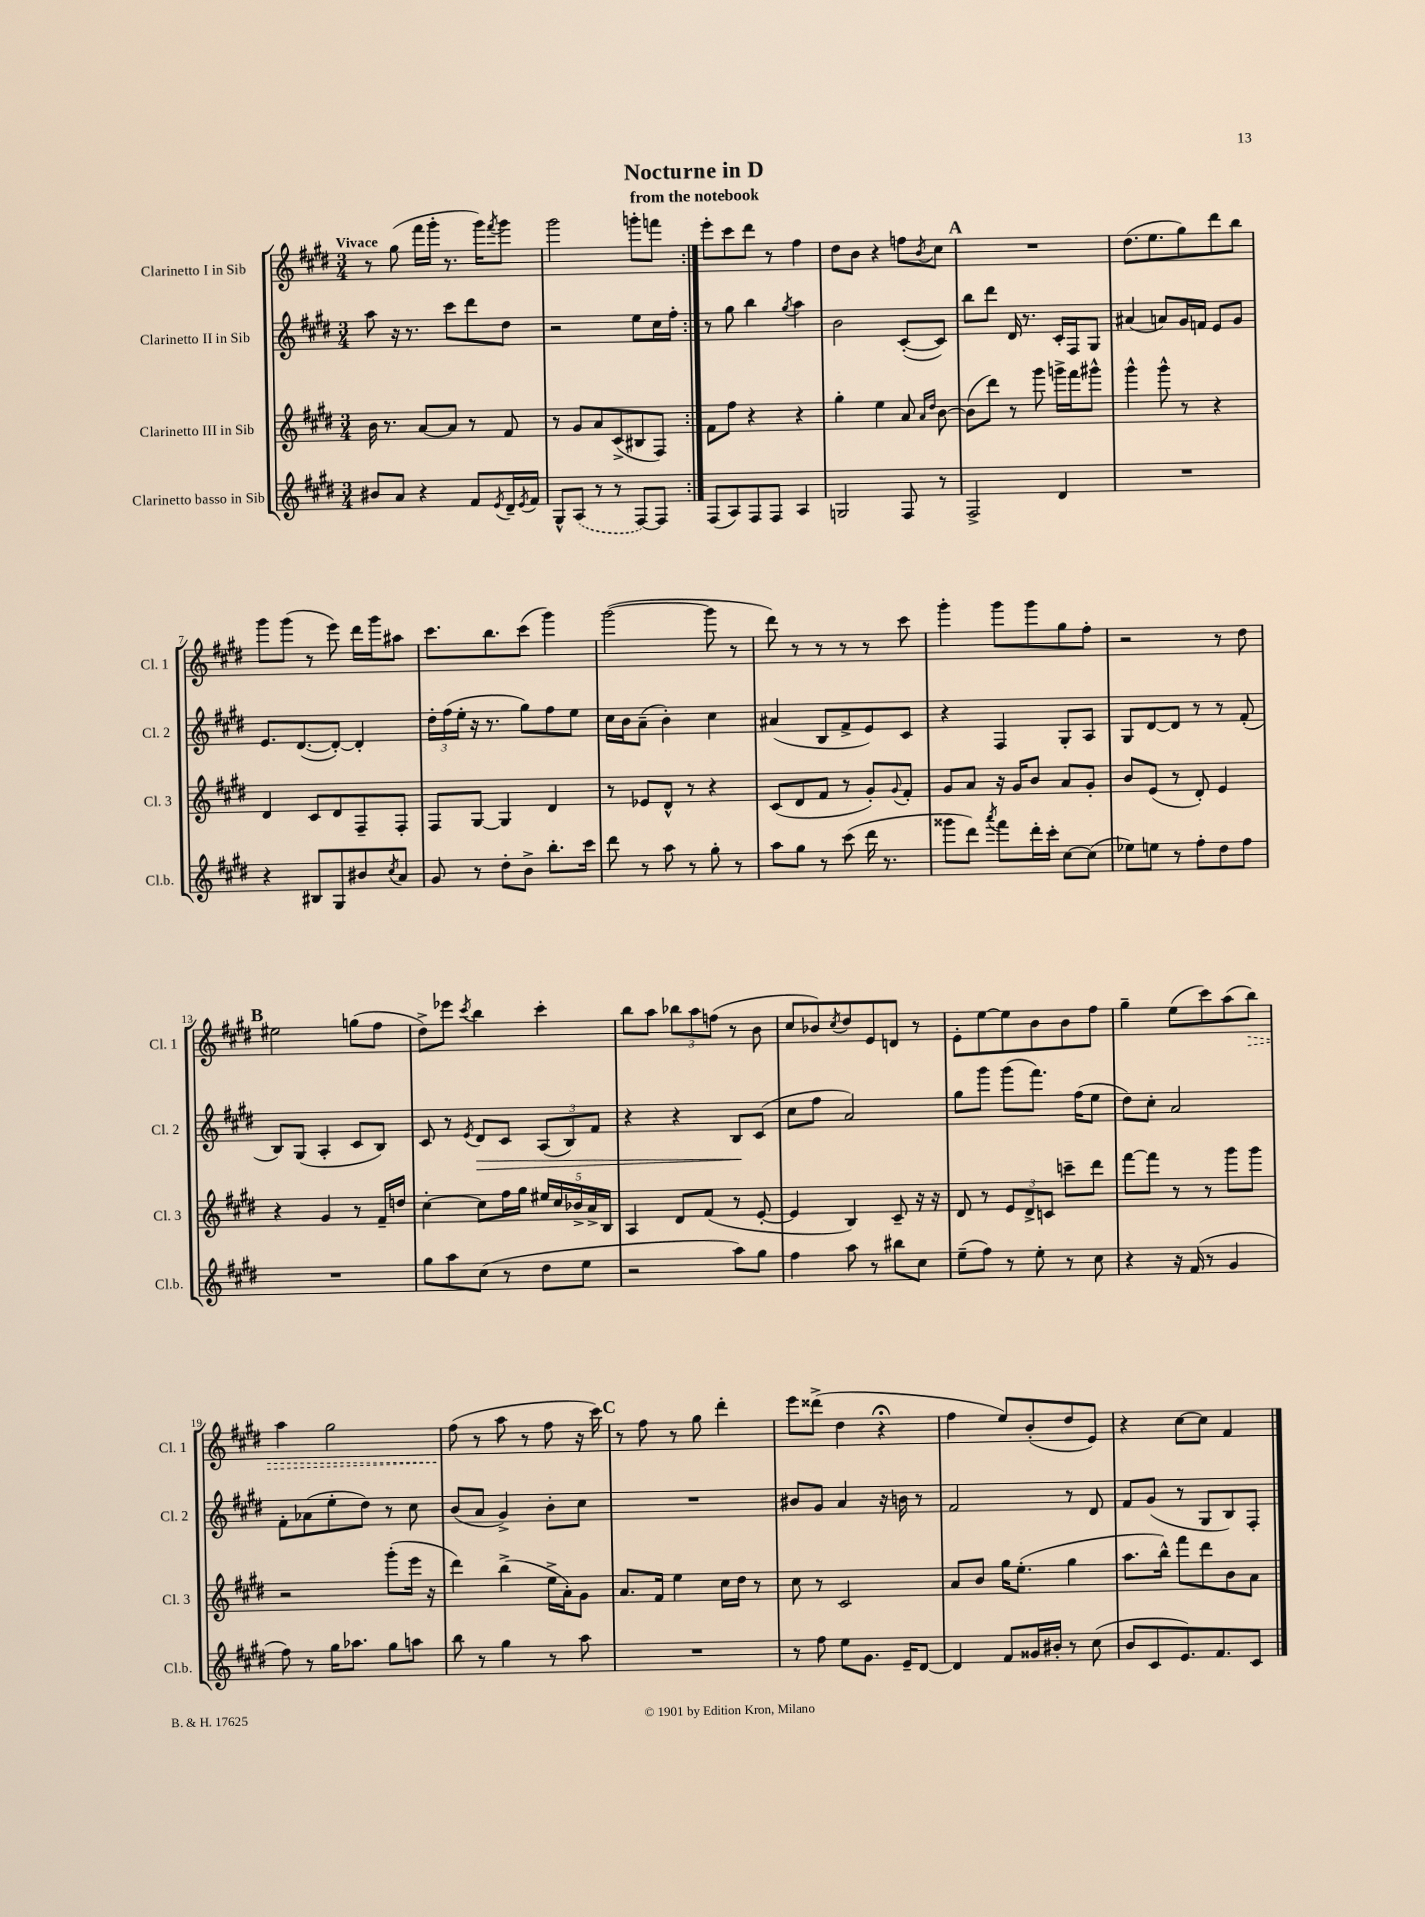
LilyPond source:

\header { title = "Nocturne in D" subtitle = "from the notebook" }
<<
\new StaffGroup <<
\new Staff = "s0" \with { instrumentName = "Clarinetto I in Sib" shortInstrumentName = "Cl. 1" } {
    \clef treble \key e \major \numericTimeSignature \time 3/4 \tempo "Vivace"
    \repeat volta 2 { r8 gis''8( fis'''16 gis'''16-. r8. gis'''16) \acciaccatura { fis'''8 } gis'''8 |
    gis'''2 g'''8-. f'''8 | }
    e'''8-. cis'''8 dis'''8 r8 fis''4 |
    dis''8 b'8 r4 f''8 \acciaccatura { b'8 } cis''8 |
    \mark \markup { \bold "A" } R2. |
    dis''8.( e''8. gis''8) dis'''8 b''8 |
    gis'''8 gis'''8( r8 e'''8) dis'''16 gis'''16 ais''8 |
    cis'''8. b''8. cis'''8( gis'''4) |
    gis'''2~( gis'''8 r8 |
    dis'''8) r8 r8 r8 r8 cis'''8 |
    gis'''4-. gis'''8 gis'''8 gis''8 fis''8-. |
    r2 r8 dis''8 |
    \mark \markup { \bold "B" } eis''2 g''8( fis''8 |
    dis''8->) ees'''8 \acciaccatura { cis'''8 } b''4 cis'''4-. |
    b''8 a''8 \tuplet 3/2 { bes''8 a''8 f''8( } r8 b'8 |
    cis''8 bes'8) \acciaccatura { cis''8 } dis''8 e'8 d'8 r8 |
    e'8-. e''8~ e''8 b'8 b'8 fis''8 |
    gis''4-- e''8( cis'''8) a''8( \once \override Hairpin.style = #'dashed-line b''8\>) |
    a''4 gis''2 |
    fis''8\!( r8 a''8 r8 fis''8 r16 cis'''16) |
    \mark \markup { \bold "C" } r8 fis''8 r8 gis''8 dis'''4-. |
    e'''8 disis'''8->( dis''4 r4\fermata |
    fis''4 e''8) b'8-.( dis''8 e'8) |
    r4 cis''8~ cis''8 fis'4 \bar "|." |
}
\new Staff = "s1" \with { instrumentName = "Clarinetto II in Sib" shortInstrumentName = "Cl. 2" } {
    \clef treble \key e \major \numericTimeSignature \time 3/4
    \repeat volta 2 { a''8 r16 r8. cis'''8 dis'''8 dis''8 |
    r2 e''8 cis''16 fis''16-. | }
    r8 gis''8 b''4 \acciaccatura { gis''8 } a''4 |
    b'2 cis'8~-.( cis'8) |
    \mark \markup { \bold "A" } b''8 dis'''8 dis'16 r8. cis'16-. fis16 gis8 |
    ais'4( a'8) gis'16 f'16 e'8 gis'8 |
    e'8. dis'8.~( dis'8~-.) dis'4-. |
    \tuplet 3/2 { dis''16-. fis''16( e''16-. } r16 r8. gis''8) fis''8 e''8 |
    cis''16 b'16 a'8--( b'4-.) cis''4 |
    ais'4( b8 fis'8-> e'8) cis'8 |
    r4 fis4 gis8-. a8 |
    gis8 dis'8~ dis'8 r8 r8 fis'8-.( |
    \mark \markup { \bold "B" } b8) gis8( a4-. cis'8 b8) |
    cis'8 r8 \acciaccatura { e'8 } dis'8\> cis'8 \tuplet 3/2 { a8( b8) fis'8 } |
    r4 r4 b8\! cis'8( |
    cis''8 fis''8 a'2) |
    gis''8 gis'''8 gis'''8( fis'''8.) fis''16( e''8 |
    dis''8) cis''8-. a'2 |
    fis'8-. aes'8( e''8-. dis''8) r8 cis''8 |
    b'8( a'8 gis'4->) b'8-. cis''8 |
    \mark \markup { \bold "C" } R2. |
    bis'8 gis'8 a'4 r16 b'16 r8 |
    fis'2 r8 dis'8 |
    fis'8 gis'8( r8 gis8 b8) fis8-. \bar "|." |
}
\new Staff = "s2" \with { instrumentName = "Clarinetto III in Sib" shortInstrumentName = "Cl. 3" } {
    \clef treble \key e \major \numericTimeSignature \time 3/4
    \repeat volta 2 { b'16 r8. a'8~ a'8 r8 fis'8 |
    r8 gis'8 a'8 cis'8->( bis8 fis8) | }
    fis'8 fis''8 r4 r4 |
    gis''4-. e''4 a'8 \grace { a'16 dis''16 } b'8~ |
    \mark \markup { \bold "A" } b'8( dis'''8) r8 gis'''8 g'''16-> fis'''16 gis'''8-^ |
    gis'''4-^ gis'''8-^ r8 r4 |
    dis'4 cis'8 dis'8 fis8-- fis8-. |
    fis8 gis8~ gis4 dis'4 |
    r8 ees'8 dis'8-^ r8 r4 |
    cis'8( dis'8 fis'8 r8 gis'8-.) \appoggiatura { gis'8 } fis'8-. |
    gis'8 a'8 r16 gis'16 b'8 a'8 gis'8-. |
    b'8 e'8( r8 dis'8-.) e'4 |
    \mark \markup { \bold "B" } r4 gis'4 r8 fis'16-- d''16 |
    cis''4~-. cis''8 fis''16 gis''16 \tuplet 5/4 { eis''16 cis''16 bes'16-> a'16-> b16 } |
    a4 dis'8 fis'8( r8 e'8~-. |
    e'4 b4) cis'8-- r16 r16 |
    dis'8 r8 \tuplet 3/2 { e'8 dis'8-> c'8 } c'''8-- dis'''8 |
    fis'''8~ fis'''8 r8 r8 gis'''8 gis'''8 |
    r2 gis'''8-.( e'''16 r16 |
    dis'''4) b''4->( e''16-> a'16-.) gis'8 |
    \mark \markup { \bold "C" } a'8. fis'16 e''4 cis''16 dis''16 r8 |
    cis''8 r8 cis'2 |
    a'8 b'8 gis''16 e''8.-.( gis''4 |
    a''8. b''16-^) fis'''8 dis'''8 b'8 a'8 \bar "|." |
}
\new Staff = "s3" \with { instrumentName = "Clarinetto basso in Sib" shortInstrumentName = "Cl.b." } {
    \clef treble \key e \major \numericTimeSignature \time 3/4
    \repeat volta 2 { bis'8 a'8 r4 fis'8 \acciaccatura { e'8 } dis'16-- \acciaccatura { e'8 } fis'16 |
    gis8-^ \once \slurDashed a8( r8 r8 fis8~) fis8 | }
    fis8( a8) fis8 fis8 a4 |
    g2 fis8 r8 |
    \mark \markup { \bold "A" } fis2-> dis'4 |
    R2. |
    r4 bis8 gis8 bis'8 \acciaccatura { cis''8 } a'8 |
    gis'8 r8 dis''8-. b'8-> b''8.-. cis'''16 |
    dis'''8 r8 a''8 r8 gis''8-. r8 |
    a''8 gis''8 r8 cis'''8( dis'''16 r8. |
    gisis'''8 dis'''8) \acciaccatura { a'''8 } fis'''8 dis'''16-. cis'''16-. cis''8~ cis''8( |
    ees''8) e''8 r8 fis''8-. dis''8 fis''8 |
    \mark \markup { \bold "B" } R2. |
    gis''8 a''8 cis''8( r8 dis''8 e''8 |
    r2 a''8) gis''8 |
    fis''4 a''8 r8 bis''8 cis''8 |
    e''8--( fis''8) r8 e''8-. r8 cis''8 |
    r4 r16 fis'16( r8 gis'4 |
    fis''8) r8 gis''16 aes''8. gis''8 a''8 |
    b''8 r8 gis''4 r8 a''8 |
    \mark \markup { \bold "C" } R2. |
    r8 fis''8 e''8 gis'8. e'16-- dis'8~ |
    dis'4 fis'8 gisis'16 bis'16-. r8 cis''8( |
    b'8 cis'8 e'8.) fis'8. cis'8 \bar "|." |
}
>>
>>
